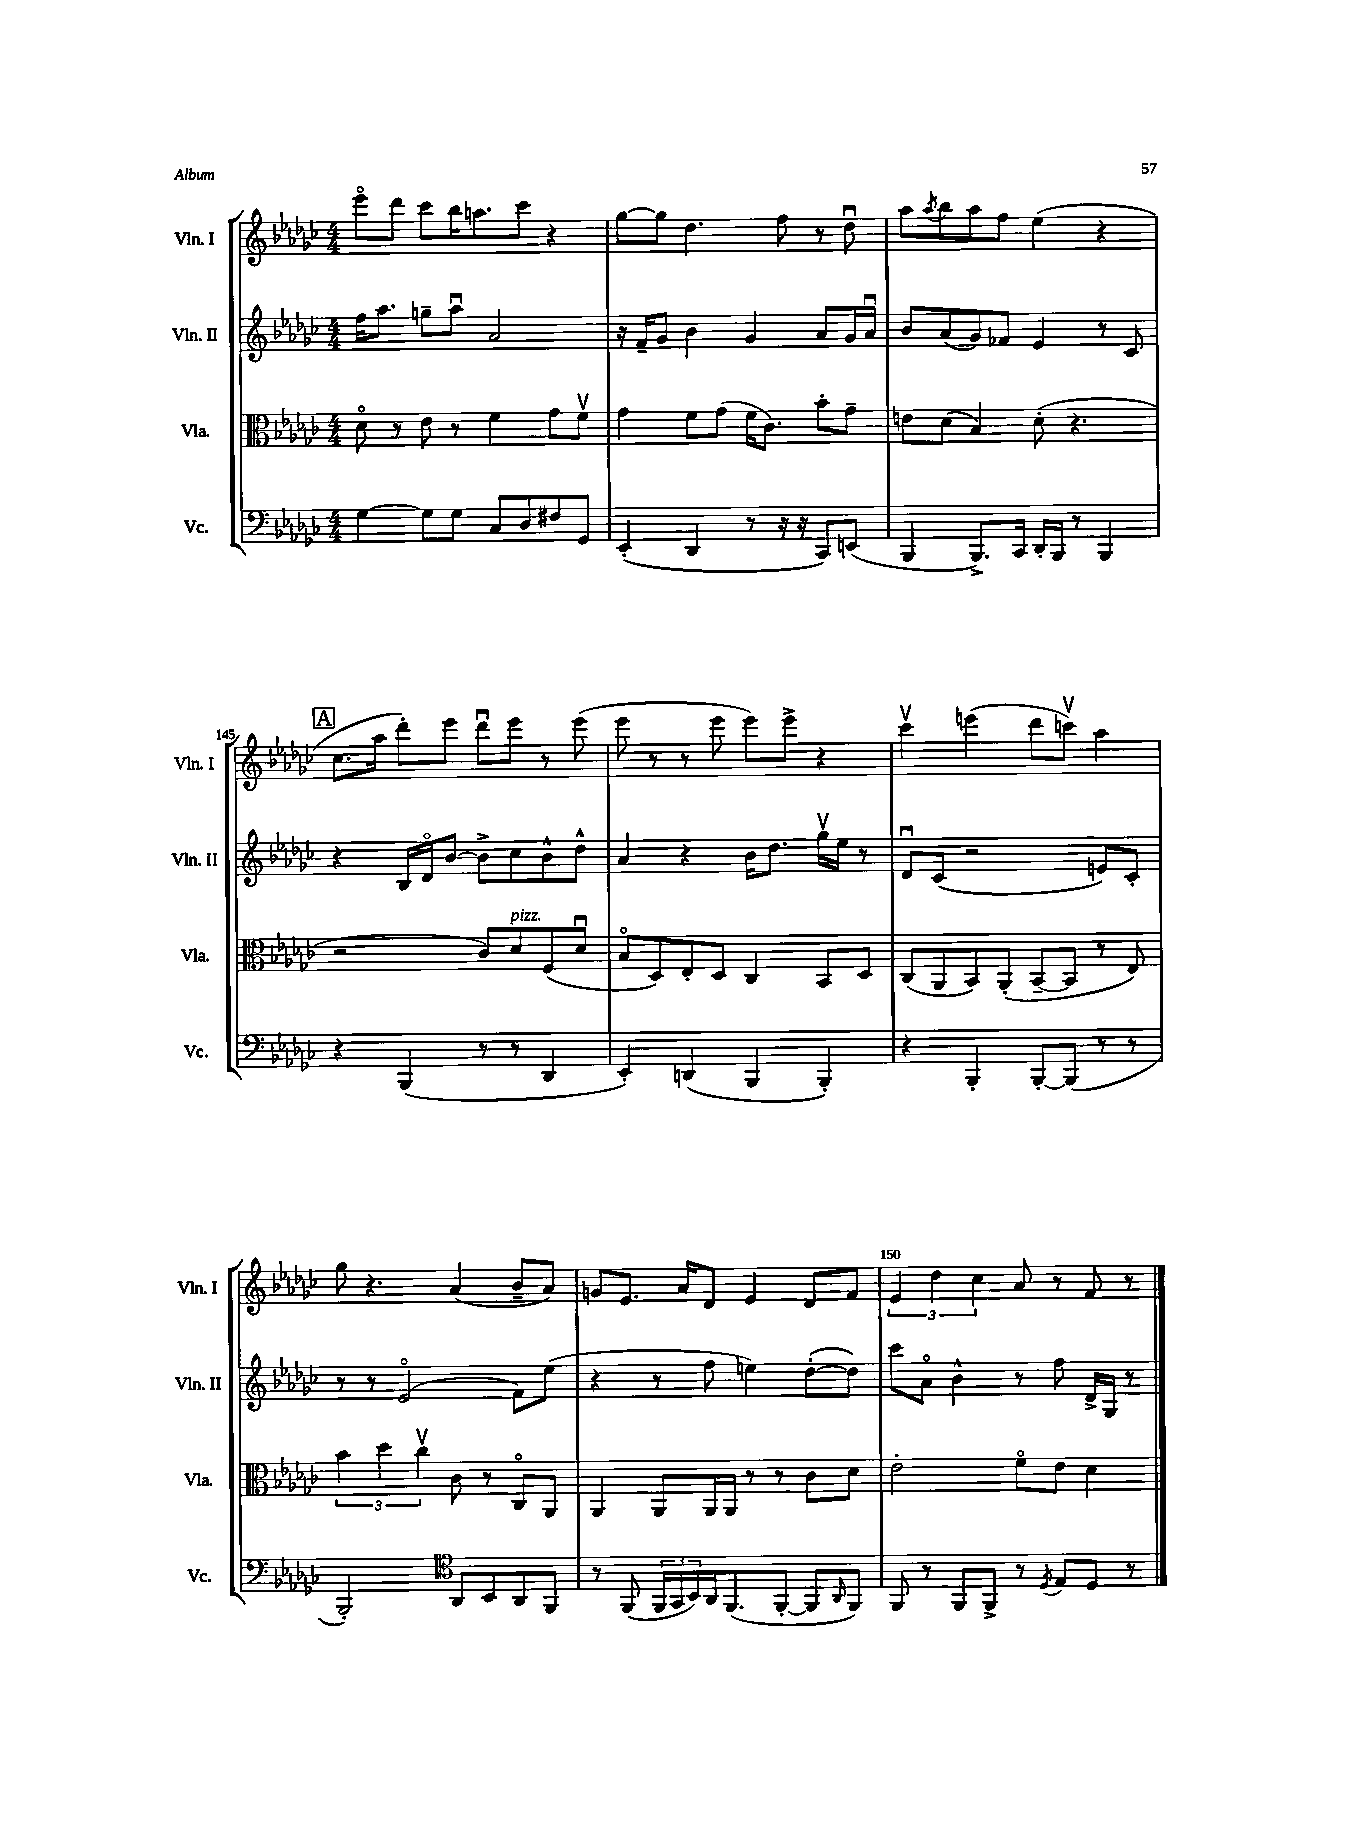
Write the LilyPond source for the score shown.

<<
\new StaffGroup <<
\new Staff = "s0" \with { instrumentName = "Vln. I" shortInstrumentName = "Vln. I" } {
    \clef treble \key ges \major \numericTimeSignature \time 4/4
    ees'''8\flageolet des'''8 ces'''8 bes''16 a''8. ces'''8 r4 |
    ges''8~ ges''8 des''4. f''8 r8 des''8\downbow |
    aes''8 \acciaccatura { aes''8 } bes''8 aes''8 f''8 ees''4( r4 |
    \mark \markup { \box "A" } ces''8. aes''16 des'''8-.) ees'''8 des'''8\downbow ees'''8 r8 ees'''8( |
    ees'''8 r8 r8 ees'''8 ees'''8) ees'''8-> r4 |
    ces'''4\upbow e'''4( des'''8 c'''8\upbow) aes''4 |
    ges''8 r4. aes'4( bes'8-- aes'8) |
    g'8 ees'8. aes'16 des'8 ees'4 des'8 f'8 |
    \tuplet 3/2 { ees'4 des''4 ces''4 } aes'8 r8 f'8 r8 \bar "|." |
}
\new Staff = "s1" \with { instrumentName = "Vln. II" shortInstrumentName = "Vln. II" } {
    \clef treble \key ges \major \numericTimeSignature \time 4/4
    f''16 aes''8. g''8-- aes''8\downbow aes'2 |
    r16 f'16-- ges'8 bes'4 ges'4 aes'8 ges'16 aes'16\downbow |
    bes'8 aes'8( ges'8) fes'8 ees'4 r8 ces'8 |
    \mark \markup { \box "A" } r4 bes16 des'16\flageolet bes'8~ bes'8-> ces''8 bes'8-^ des''8-^ |
    aes'4 r4 bes'16 des''8. ges''16\upbow ees''16 r8 |
    des'8\downbow ces'8( r2 e'8) ces'8-. |
    r8 r8 ees'2\flageolet( f'8) ees''8( |
    r4 r8 f''8 e''4) des''8~-.( des''8) |
    ces'''8 aes'8\flageolet bes'4-^ r8 f''8 des'16-> ges16 r8 \bar "|." |
}
\new Staff = "s2" \with { instrumentName = "Vla." shortInstrumentName = "Vla." } {
    \clef alto \key ges \major \numericTimeSignature \time 4/4
    des'8\flageolet r8 ees'8 r8 f'4 ges'8 f'8\upbow |
    ges'4 f'8 ges'8( f'16 ces'8.) bes'8-. ges'8-- |
    e'8 des'8( bes4) des'8-.( r4. |
    \mark \markup { \box "A" } r2 ces'8) des'8^\markup { \italic "pizz." } f8( des'8\downbow |
    bes8\flageolet des8) ees8-. des8 ces4 bes,8 des8 |
    ces8( aes,8 bes,8) aes,8-.( bes,8~-- bes,8 r8 ees8) |
    \tuplet 3/2 { bes'4 des''4 ces''4\upbow } ces'8 r8 ces8\flageolet aes,8 |
    aes,4 aes,8 aes,16 aes,16 r8 r8 ces'8 des'8 |
    ees'2-. f'8\flageolet ees'8 des'4 \bar "|." |
}
\new Staff = "s3" \with { instrumentName = "Vc." shortInstrumentName = "Vc." } {
    \clef bass \key ges \major \numericTimeSignature \time 4/4
    ges4~ ges8 ges8 ces8 des8 fis8 ges,8 |
    ees,4-.( des,4 r8 r16 r16 ces,8) e,8( |
    bes,,4 bes,,8.->) ces,16 des,16-. bes,,16 r8 bes,,4 |
    \mark \markup { \box "A" } r4 bes,,4( r8 r8 des,4 |
    ees,4-.) d,4( bes,,4 bes,,4-.) |
    r4 bes,,4-. bes,,8~-. bes,,8( r8 r8 |
    bes,,2-.) \clef tenor aes,8 bes,8 aes,8 f,8 |
    r8 f,8( \tuplet 3/2 { f,16 ges,16 bes,16) } aes,16 f,8.( f,8~-. f,8 \grace { aes,16 } f,8) |
    f,8 r8 f,8 f,8-> r8 \acciaccatura { des8 } ees8 des8 r8 \bar "|." |
}
>>
>>
\layout { \context { \Score currentBarNumber = #142 \override BarNumber.break-visibility = ##(#f #t #t) barNumberVisibility = #(every-nth-bar-number-visible 5) } }
